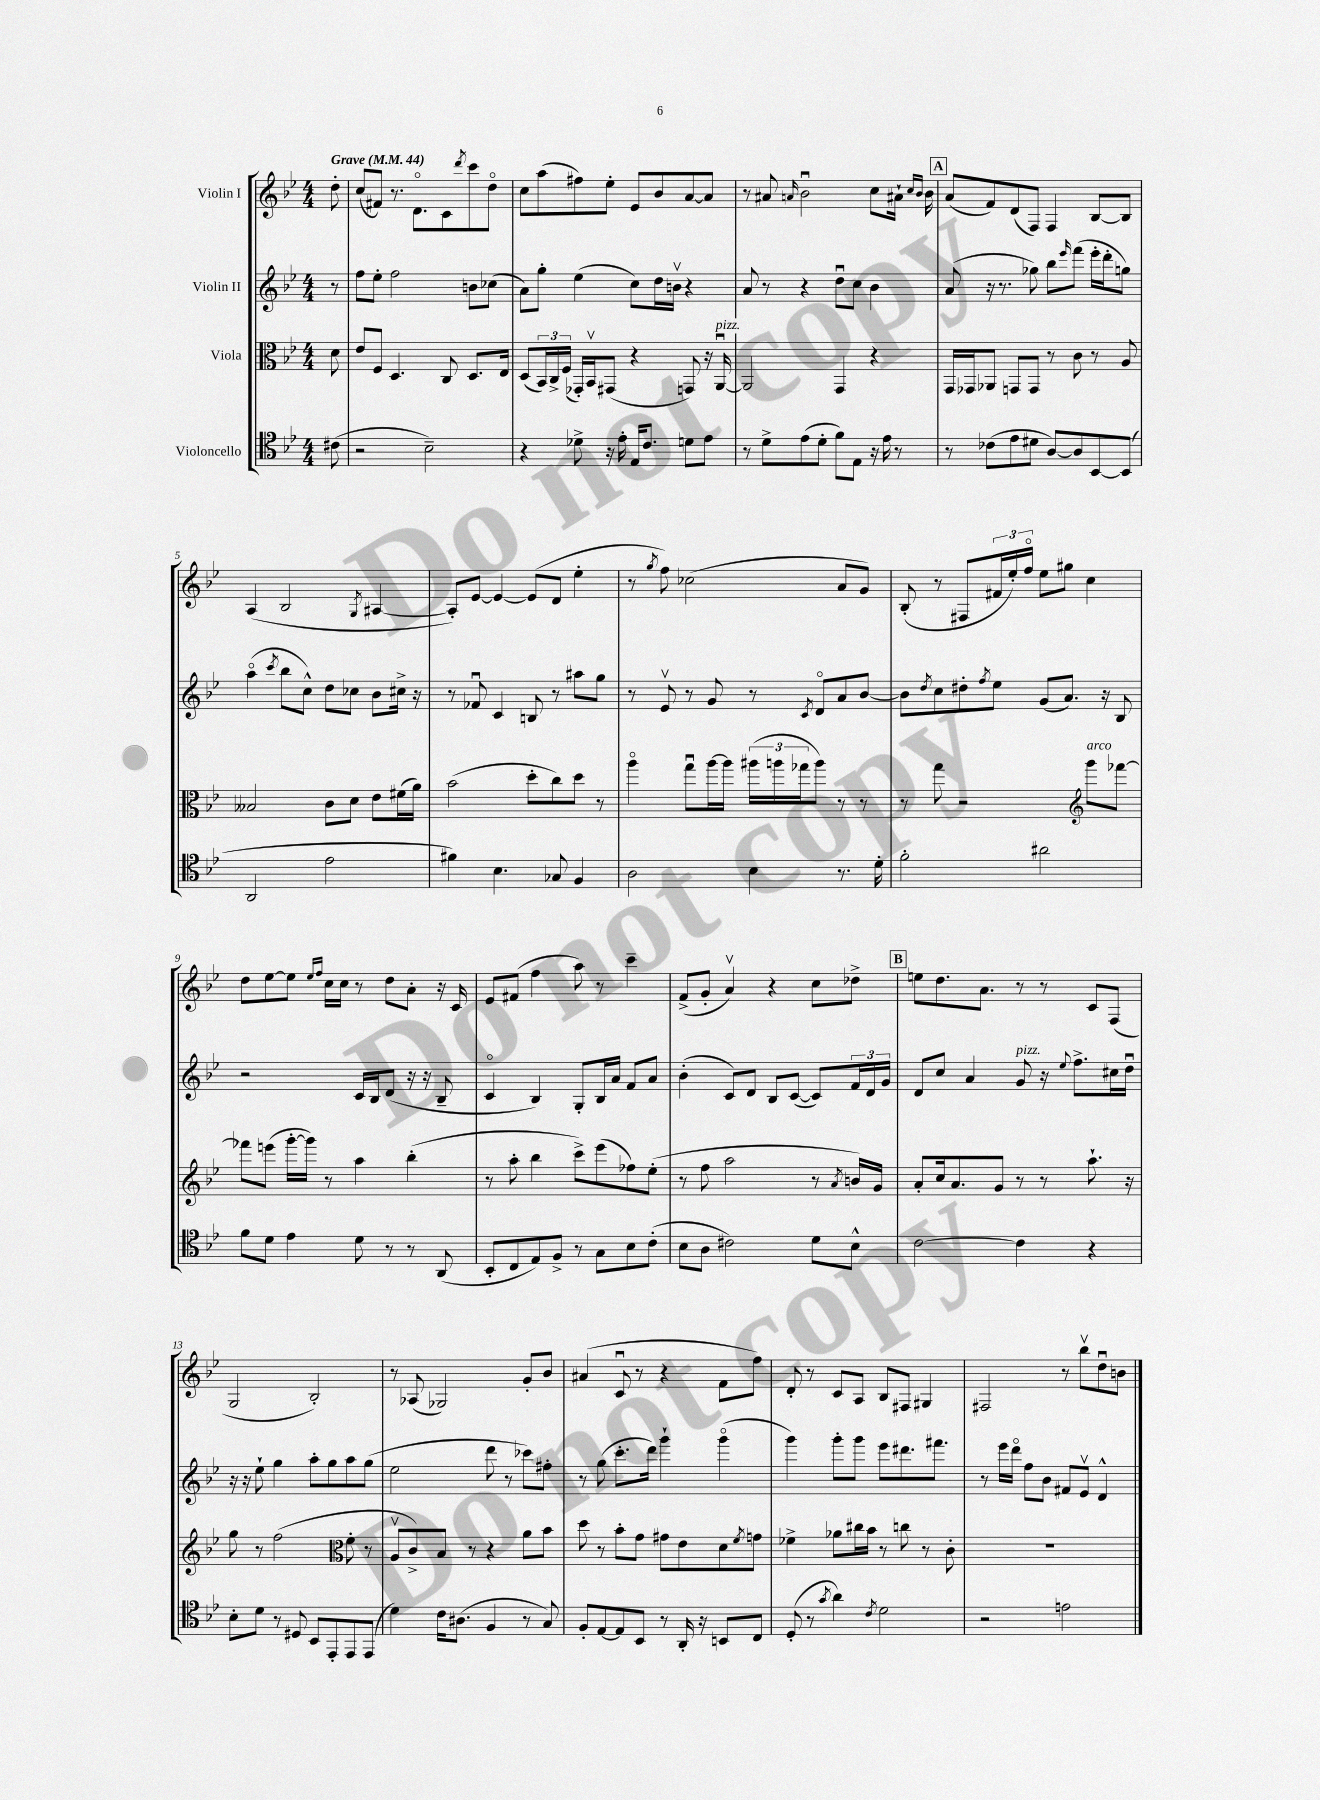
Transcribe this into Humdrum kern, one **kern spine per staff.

**kern	**kern	**kern	**kern
*part4	*part3	*part2	*part1
*staff4	*staff3	*staff2	*staff1
*I"Violoncello	*I"Viola	*I"Violin II	*I"Violin I
*clefC4	*clefC3	*clefG2	*clefG2
*k[b-e-]	*k[b-e-]	*k[b-e-]	*k[b-e-]
*M4/4	*M4/4	*M4/4	*M4/4
*MM44	*MM44	*MM44	*MM44
=	=	=	=
!	!	!	!LO:TX:a:B:t=Grave
(8c#X\	8d\	8r	8dd'\
=1	=1	=1	=1
2r	8e-/L	8ff\L	(8cc/L
.	8F/J	8ee-'\J	8f#X/J)
.	4.D/	2ff\	8.r
.	.	.	8.d\L
2B-~\)	.	.	.
.	8C/	.	8c\
.	.	.	8qddd/
.	8.D/L	8bn\L	8ccc\
.	.	(8cc-X\J	8dd\J
.	16E-/Jk	.	.
=2	=2	=2	=2
4r	(8D/L	8a\L)	8cc\L
.	24BB-/L)	8gg'\J	(8aa\
.	24C^/	.	.
.	(24F/JJ	.	.
8d-X^\	16GG-X'/LL)	(4ee-\	8ff#X\)
.	16BB-v/J	.	.
16r	(8GG#X/J	.	8ee-'\J
16e-'\	.	.	.
16E-/KL	4r	8cc\L)	8e-/L
8.c/J	.	.	.
.	.	16dd\L	8b-/
.	.	16bnv\JJ	.
8dn\L	8GGn/)	4r	[8a/
8e-\J	16r	.	8a/J]
!	!LO:TX:a:i:t=pizz.	!	!
.	[16AAu/	.	.
=3	=3	=3	=3
8r	2AA/]	8a/	8r
8d^\L	.	8r	8a#X/
.	.	.	16qqan/
(8e-\	.	4r	2b-u\
8d'\J	.	.	.
8f\L)	4GG/	8ddu\L	.
8E-\J	.	8cc\J	.
16r	4r	4b-\	8cc\L
16e-\	.	.	.
8r	.	.	16a#X`\Jk
.	.	.	16qqcc/LL
.	.	.	16qqb-/JJ
.	.	.	16b-\
!!LO:REH:place=s1:t=A
=4	=4	=4	=4
8r	16GG/LL	(8a/	(8a/L
.	16GG-X/J	.	.
(8c-X\L	8AA-X/J	16r	8f/)
.	.	8.r	.
8e-\	8GGn/L	.	(8d/
8d#X\J	8GG/J	8gg-X\)	8F/J)
[8A/L)	8r	8bb-\L	4F/
.	.	16qqeee-/	.
8A/]	8c\	(8fff\J	.
[8BB-/	8r	16eee-'\LL	[8B-/L
.	.	16ddd'\J	.
(8BB-/J]	8A/	8ggn\J)	8B-/J]
!!LO:LB:g=z
=5	=5	=5	=5
2AA/	2B--X/	(4aa\	(4A/
.	.	8qccc/	.
.	.	8bb-\L	2B-/
.	.	8cc^^\J)	.
2e-\	8c\L	8dd\L	.
.	8d\J	8cc-X\J	.
.	.	.	8qG/
.	8e-\L	8b-\L	[4A#X/
.	(16f#X\L	16cc#X^\Jk	.
.	16a\JJ)	16r	.
=6	=6	=6	=6
4f#X\)	(2b-\	8r	8A#'/L])
.	.	8f-Xu/	[8e-/J
4.B-\	.	4c/	4e-/_
.	8dd'\L	8Bn/	(8e-/L]
8G-X/	8cc\)	8r	8d/J
4F/	8dd\J	8aa#X\L	4ee-'\
.	8r	8gg\J	.
=7	=7	=7	=7
2A\	4aa\	8r	8r
.	.	.	8qgg/
.	.	8e-v/	8ff\)
.	8ggu\L	8r	(2cc-X\
.	[16aa\L	8g/	.
.	16aa\JJ]	.	.
4B-\	(24aa#X\LL	8r	.
.	24aan\	.	.
.	24gg-X\J	.	.
.	.	8qc/	.
.	8aa\J)	8d/L	.
8.r	8r	8a/	8a/L
.	8r	[8b-/J	8g/J)
16d'\	.	.	.
=8	=8	=8	=8
2f'\	8r	8b-\L]	(8B-'/
.	.	8qdd/	.
.	8gg\	8cc\	8r
.	2r	8dd#X'\	8F#X/L
.	.	8qff/	.
.	.	8ee-\J	24f#X/L
.	.	.	24ee-'/)
.	.	.	24ff/JJ
2a#X\	.	(8g/L	8ee-\L
.	.	8.a/J)	8gg#X\J
*	*clefG2	*	*
!	!LO:TX:a:i:t=arco	!	!
.	8ggg\L	.	4cc\
.	.	16r	.
.	[8fff-X\J	8B-/	.
!!LO:LB:g=z
=9	=9	=9	=9
8f\L	8fff-X\L]	2r	8dd\L
8d\J	(8eeen\J	.	[8ee-\
4e-\	[16ggg'\LL	.	8ee-\J]
.	16ggg\JJ])	.	.
.	.	.	16qqee-/LL
.	.	.	16qqff/JJ
.	8r	.	16cc\LL
.	.	.	16cc\JJ
8d\	4aa\	16c/LL	8r
.	.	16B-/J	.
8r	.	(8d/J	8dd\L
8r	(4bb-'\	16r	8a'\J
.	.	16r	.
(8AA/	.	8B-~/	16r
.	.	.	16c/
=10	=10	=10	=10
8BB-'/L	8r	4c/	8e-/L
8C/	8aa'\	.	(8f#X/J
8E-/)	4bb-\	4B-/)	4ff\
8F^/J	.	.	.
8r	8ccc^\L)	8G'/L	8aa\)
8G\L	(8eee-\	16B-/L	8r
.	.	16a/JJ	.
8B-\	8ff-X\)	8f/L	4ccc~\
(8c'\J	(8ee-'\J	8a/J	.
=11	=11	=11	=11
8B-\L	8r	(4b-'\	(8f^/L
8A\J	8ff\	.	8g'/J
2c#X\)	2aa\	8c/L)	4av/)
.	.	8d/J	.
.	.	8B-/L	4r
.	.	([8c/J	.
8d\L	8r	8c/L])	8cc\L
.	8qa/	.	.
8B-^^\J	16bn/LL)	24f/L	8dd-X^\J
.	.	24d/	.
.	16g/JJ	.	.
.	.	24g/JJ	.
!!LO:REH:place=s1:t=B
=12	=12	=12	=12
[2c\	8a'/L	8d/L	8een\L
.	16cc/k	8cc/J	8.dd\
.	8.a/	.	.
.	.	4a/	.
.	.	.	8.a\J
.	8g/J	.	.
!	!	!LO:TX:a:i:t=pizz.	!
4c\]	8r	8g/	8r
.	8r	16r	8r
.	.	8qqee-/	.
.	.	8.ff^\L	.
4r	8.aa`\	.	8c/L
.	.	16cc#X\L	(8F/J
.	16r	16ddu\JJ	.
!!LO:LB:g=z
=13	=13	=13	=13
8B-'\L	8gg\	16r	2G/
.	.	16r	.
8d\J	8r	8ee-`\	.
8r	(2ff\	4gg\	.
8D#X/	.	.	.
8BB-/L	.	8aa'\L	2B-'/)
8EE-'/	.	8gg\	.
*	*clefC3	*	*
8EE-/	8f'\	8aa\	.
(8EE-/J	8r	(8gg\J	.
=14	=14	=14	=14
4d\)	8Av/L	2ee-\	8r
.	8c^/)	.	(8A-X/
16c\KL	8B-/J	.	2G-X/)
(8.A#X\J	.	.	.
.	8r	.	.
4F/	4r	8ddd\	.
.	.	8r	.
8r	8a\L	8ccc-X\L)	8g'/L
8G/)	8b-\J	8ff#X'\J	8b-/J
=15	=15	=15	=15
8F'/L	8dd\	8r	(4a#X/
[8E-/	8r	(8gg\	.
8E-/]	8b-'\L	8.ccc'\L	8cu/
8BB-/J	8g\J	.	8r
.	.	16ddd\Jk)	.
8r	8g#X\L	4ggg`\	4r
16AA'/	8e-\	.	.
16r	.	.	.
8BBn/L	8d\	(4ggg\	8f\L
.	8qf/	.	.
8C/J	8gn\J	.	8ff\J)
=16	=16	=16	=16
(8D'/	4f-X^\	4ggg\)	8d'/
8r	.	.	8r
8qg/	.	.	.
4a\)	8a-X\L	8ggg'\L	8c/L
.	16cc#X\L	8ggg\J	8A/J
.	16b-\JJ	.	.
8qc/	.	.	.
2d\	8r	8eee-\L	8B-/L
.	8ccn\	8.ddd#X\	8F#X/J
.	8r	.	4G#X/
.	.	8.fff#X\J	.
.	8c'\	.	.
=17	=17	=17	=17
2r	1r	8r	2F#X/
.	.	16eee-\LL	.
.	.	16ddd\JJ	.
.	.	8ff\L	.
.	.	8b-\J	.
2en\	.	8f#X/L	8r
.	.	8e-v/J	8bb-v\L
.	.	4d^^/	8ddu\
.	.	.	8bn\J
==	==	==	==
*-	*-	*-	*-
